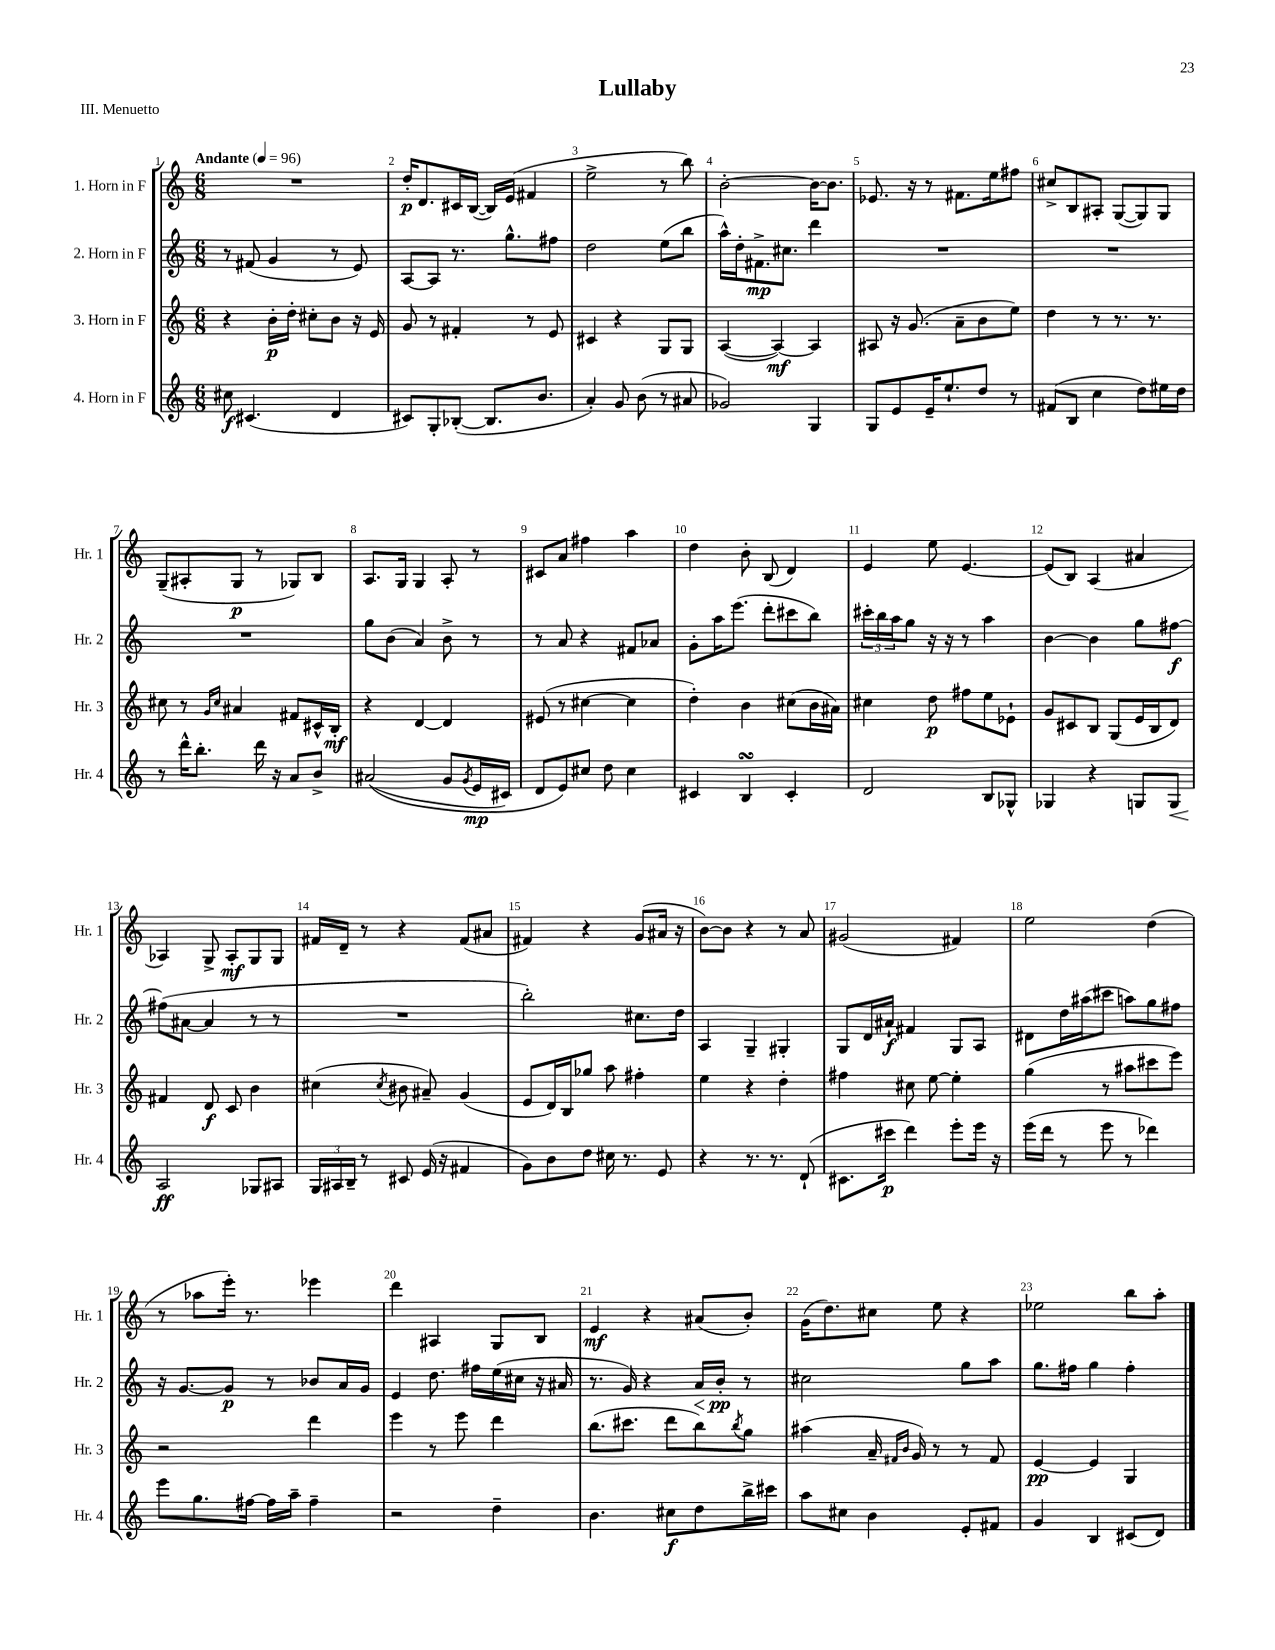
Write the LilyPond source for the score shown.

\header { title = "Lullaby" piece = "III. Menuetto" }
<<
\new StaffGroup <<
\new Staff = "s0" \with { instrumentName = "1. Horn in F" shortInstrumentName = "Hr. 1" } {
    \clef treble \key c \major \numericTimeSignature \time 6/8 \tempo "Andante" 4 = 96
    R2. |
    d''16-.\p d'8. cis'16 b16~( b16) e'16( fis'4 |
    e''2-> r8 b''8) |
    b'2~-. b'16~ b'8. |
    ees'8. r16 r8 fis'8. e''16 fis''8 |
    cis''8-> b8 ais8-. g8~( g8) g8 |
    g8--( ais8-. g8\p r8 ges8) b8 |
    a8. g16 g4 a8-. r8 |
    cis'8 a'8 fis''4 a''4 |
    d''4 b'8-. b8( d'4) |
    e'4 e''8 e'4.~ |
    e'8( b8) a4( ais'4 |
    aes4) g8-> aes8-.\mf g8 g8 |
    fis'16 d'16-- r8 r4 fis'8( ais'8 |
    fis'4) r4 g'8( ais'16 r16 |
    b'8~) b'8 r4 r8 a'8 |
    gis'2( fis'4) |
    e''2 d''4( |
    r8 aes''8 e'''16-.) r8. ees'''4 |
    d'''4 ais4 g8 b8 |
    e'4\mf r4 ais'8( b'8-.) |
    g'16( d''8.) cis''8 e''8 r4 |
    ees''2 b''8 a''8-. \bar "|." |
}
\new Staff = "s1" \with { instrumentName = "2. Horn in F" shortInstrumentName = "Hr. 2" } {
    \clef treble \key c \major \numericTimeSignature \time 6/8
    r8 fis'8( g'4 r8 e'8) |
    a8~ a8 r8. g''8.-^ fis''8 |
    d''2 e''8( b''8 |
    a''16-^) d''16-. fis'8.->\mp cis''8. d'''4 |
    R2. |
    R2. |
    R2. |
    g''8 b'8( a'4) b'8-> r8 |
    r8 a'8 r4 fis'8 aes'8 |
    g'8-. a''16 e'''8.( d'''8-. cis'''8 b''8) |
    \tuplet 3/2 { cis'''16-. b''16 a''16 } g''8 r16 r16 r8 a''4 |
    b'4~ b'4 g''8 fis''8~\f |
    fis''8( ais'8~ ais'4 r8 r8 |
    R2. |
    b''2-.) cis''8. d''16 |
    a4 g4-- gis4-. |
    g8 d'16 ais'16-!\f fis'4 g8 a8 |
    dis'8 d''16 ais''16( cis'''8 a''8) g''8 fis''8 |
    r16 g'8.~ g'8\p r8 bes'8 a'16 g'16 |
    e'4 d''8. fis''16 e''16( cis''16 r16 ais'16 |
    r8. g'16) r4 a'16\< b'16-.\pp\! r8 |
    cis''2 g''8 a''8 |
    g''8. fis''16 g''4 fis''4-. \bar "|." |
}
\new Staff = "s2" \with { instrumentName = "3. Horn in F" shortInstrumentName = "Hr. 3" } {
    \clef treble \key c \major \numericTimeSignature \time 6/8
    r4 b'16-.\p d''16-. cis''8-. b'8 r16 e'16 |
    g'8 r8 fis'4-. r8 e'8 |
    cis'4 r4 g8 g8 |
    a4~( a4~\mf) a4 |
    ais8 r16 g'8.( a'8-- b'8 e''8) |
    d''4 r8 r8. r8. |
    cis''8 r8 \grace { g'16 cis''16 } ais'4 fis'8 cis'16-^ b16-.\mf |
    r4 d'4~ d'4 |
    eis'8( r8 cis''4~ cis''4 |
    d''4-.) b'4 cis''8( b'16 ais'16) |
    cis''4 d''8\p fis''8 e''8 ees'8-! |
    g'8 cis'8 b8 g8( e'16 b16 d'8) |
    fis'4 d'8\f c'8 b'4 |
    cis''4( \acciaccatura { cis''8 } bis'8 ais'8--) g'4( |
    e'8 d'16) b16 ges''8 a''8 fis''4-. |
    e''4 r4 d''4-. |
    fis''4 cis''8 e''8~ e''4-. |
    g''4( r8 ais''8 cis'''8 e'''8) |
    r2 d'''4 |
    e'''4 r8 e'''8 d'''4 |
    b''8.( cis'''8. d'''8 b''8) \acciaccatura { b''8 } g''8 |
    ais''4( a'16-- \grace { fis'16 b'16 } g'16) r8 r8 fis'8 |
    e'4~\pp e'4 g4 \bar "|." |
}
\new Staff = "s3" \with { instrumentName = "4. Horn in F" shortInstrumentName = "Hr. 4" } {
    \clef treble \key c \major \numericTimeSignature \time 6/8
    cis''8\f cis'4.( d'4 |
    cis'8) g8-. bes8~-.( bes8. b'8. |
    a'4-.) g'8 b'8( r8 ais'8 |
    ges'2) g4 |
    g8 e'8 e'16-- e''8.-! d''8 r8 |
    fis'8( b8 c''4 d''8) eis''16 d''16 |
    r8 d'''16-^ b''8.-. d'''16 r16 a'8 b'8-> |
    ais'2(\( g'8 \acciaccatura { g'8 } e'16\mp cis'16) |
    d'8 e'8\) cis''8 d''8 cis''4 |
    cis'4 b4\turn cis'4-. |
    d'2 b8 ges8-^ |
    ges4 r4 g8 g8\< |
    a2\ff\! ges8 ais8 |
    \tuplet 3/2 { g16 ais16 b16-- } r8 cis'8 e'16( r16 fis'4 |
    g'8) b'8 d''8 cis''16 r8. e'8 |
    r4 r8. r8. d'8-!( |
    cis'8. cis'''16\p d'''4) e'''8-. e'''16 r16 |
    e'''16( d'''16 r8 e'''8 r8 des'''4) |
    e'''8 g''8. fis''16~ fis''16 a''16-- fis''4-- |
    r2 d''4-- |
    b'4. cis''8\f d''8 b''16-> cis'''16 |
    a''8 cis''8 b'4 e'8-. fis'8 |
    g'4 b4 cis'8( d'8) \bar "|." |
}
>>
>>
\layout { \context { \Score \override BarNumber.break-visibility = ##(#f #t #t) barNumberVisibility = #all-bar-numbers-visible } }
